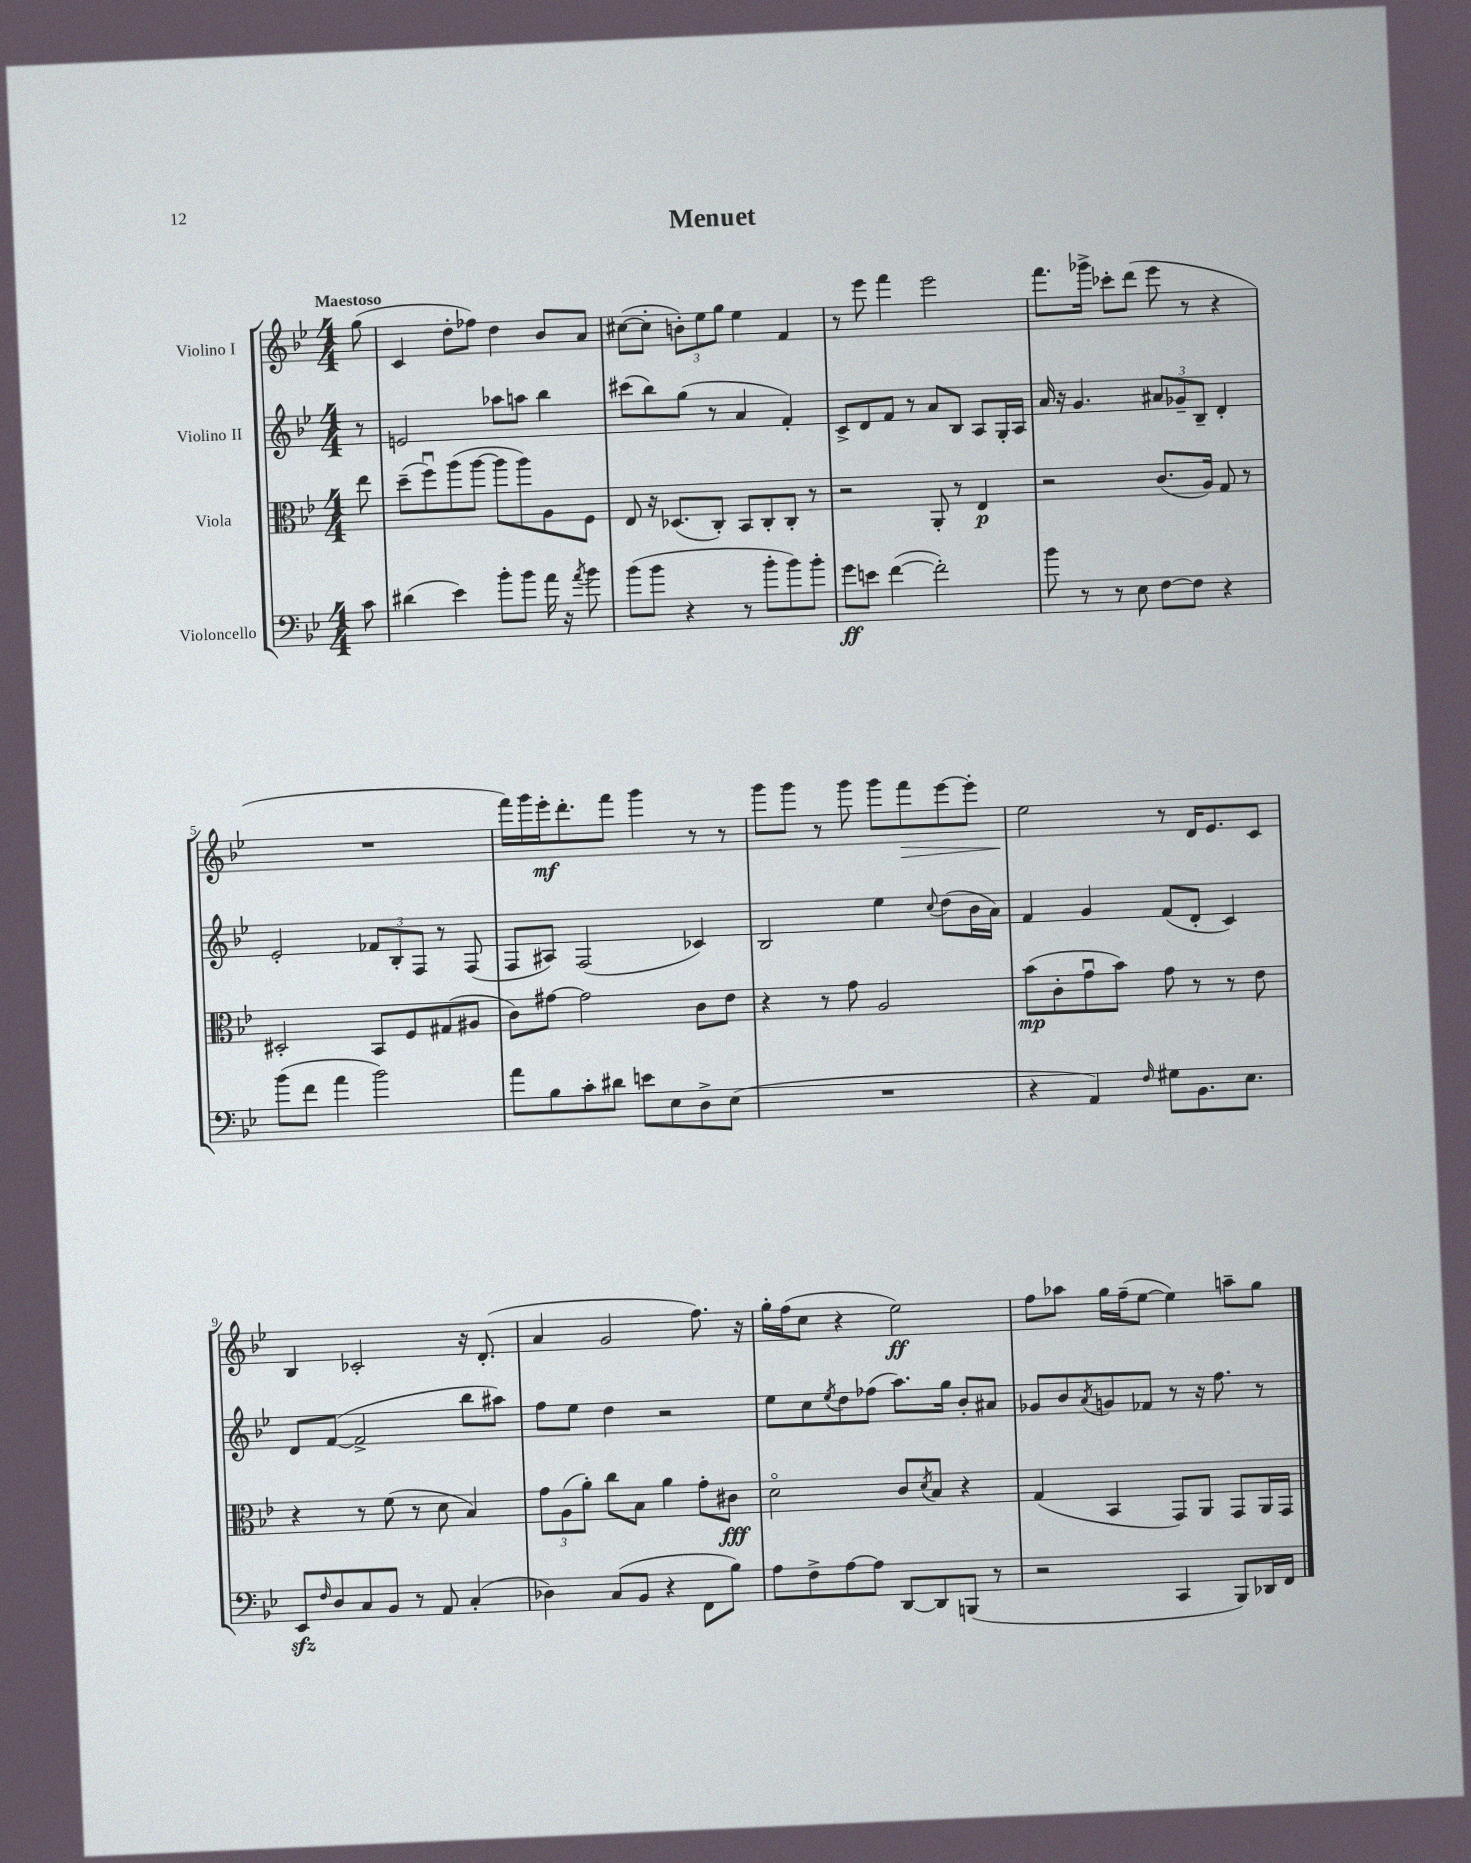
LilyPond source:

\header { title = "Menuet" }
<<
\new StaffGroup <<
\new Staff = "s0" \with { instrumentName = "Violino I" } {
    \clef treble \key bes \major \numericTimeSignature \time 4/4 \partial 8 \tempo "Maestoso"
    g''8( |
    c'4 d''8-. fes''8) d''4 bes'8 a'8 |
    cis''8~( cis''8-. \tuplet 3/2 { b'8-.) ees''8 g''8 } ees''4 f'4 |
    r8 ees'''8 f'''4 ees'''2 |
    f'''8. ges'''16-> ces'''8-. d'''8( ees'''8 r8 r4 |
    R1 |
    f'''16) g'''16 ees'''16-.\mf d'''8.-. f'''8 g'''4 r8 r8 |
    g'''8 g'''8 r8 g'''8 g'''8 f'''8\> ees'''8~ ees'''8-. |
    ees''2\! r8 d'16 ees'8. c'8 |
    bes4 ces'2-. r16 d'8.-.( |
    a'4 g'2 f''8.) r16 |
    g''16-. f''16( c''8 r4 ees''2\ff) |
    f''8 aes''8 g''16 f''16--( ees''8~ ees''4) a''8-- g''8 \bar "|." |
}
\new Staff = "s1" \with { instrumentName = "Violino II" } {
    \clef treble \key bes \major \numericTimeSignature \time 4/4 \partial 8
    r8 |
    e'2 aes''8 a''8 bes''4 |
    cis'''8( bes''8) g''8( r8 a'4 f'4-.) |
    c'8-> d'8 f'8 r8 a'8 bes8 a8 g16-. a16 |
    a'16 r16 g'4. \tuplet 3/2 { ais'8 ges'8-- bes8-- } d'4-. |
    ees'2-. \tuplet 3/2 { fes'8 bes8-. f8 } r8 f8( |
    f8 ais8) f2( ces'4) |
    bes2 ees''4 \appoggiatura { c''8 } d''8( bes'16 a'16) |
    f'4 g'4 f'8( d'8-. c'4) |
    d'8 f'8~( f'2-> bes''8 ais''8) |
    f''8 ees''8 d''4 r2 |
    ees''8 c''8 \acciaccatura { ees''8 } d''8 fes''8( a''8.) g''16 bes'8-. ais'8 |
    ges'8 bes'8 \acciaccatura { a'8 } g'8 fes'8 r8 r16 f''8. r8 \bar "|." |
}
\new Staff = "s2" \with { instrumentName = "Viola" } {
    \clef alto \key bes \major \numericTimeSignature \time 4/4 \partial 8
    ees''8 |
    d''8--( f''8\downbow) a''8( a''8~ a''8 a''8) a8 f8 |
    ees8 r16 des8.( c8-.) bes,8 c8-. c8-. r8 |
    r2 a,8-. r8 ees4\p |
    r2 c'8.( a16) g8 r8 |
    dis2-. bes,8 f8 gis8( ais8 |
    c'8) gis'8~ gis'2 c'8 ees'8 |
    r4 r8 g'8 a2 |
    bes'8\mp( c'8-. g'8\downbow bes'8) g'8 r8 r8 ees'8 |
    r4 r8 f'8( r8 d'8 bes4) |
    \tuplet 3/2 { g'8 a8( a'8-.) } c''8 bes8 a'4 g'8-. cis'8\fff |
    d'2\flageolet c'8 \acciaccatura { d'8 } bes8 r4 |
    g4( bes,4 g,8) a,8 g,8 a,16 g,16 \bar "|." |
}
\new Staff = "s3" \with { instrumentName = "Violoncello" } {
    \clef bass \key bes \major \numericTimeSignature \time 4/4 \partial 8
    c'8 |
    dis'4( ees'4) bes'8-. bes'8 a'16 r16 \acciaccatura { a'8 } bes'8 |
    bes'8( bes'8 r4 r8 bes'8-. bes'8) bes'8-. |
    g'8\ff e'8 f'4~( f'2-.) |
    bes'8 r8 r8 ees8 f8~ f8 r4 |
    bes'8( f'8 a'4 bes'2) |
    a'8 bes8 c'8-. dis'8 e'8 ees8 d8-> ees8( |
    R1 |
    r4 a,4) \grace { f16 } gis8 bes,8. ees8. |
    ees,8\sfz \grace { f16 } d8 c8 bes,8 r8 a,8 c4-.( |
    des4) c8( bes,8 r4 f,8 bes8) |
    a8 f8-> a8~ a8 d,8~ d,8 b,,8( r8 |
    r2 c,4 bes,,8) des,16 f,16 \bar "|." |
}
>>
>>
